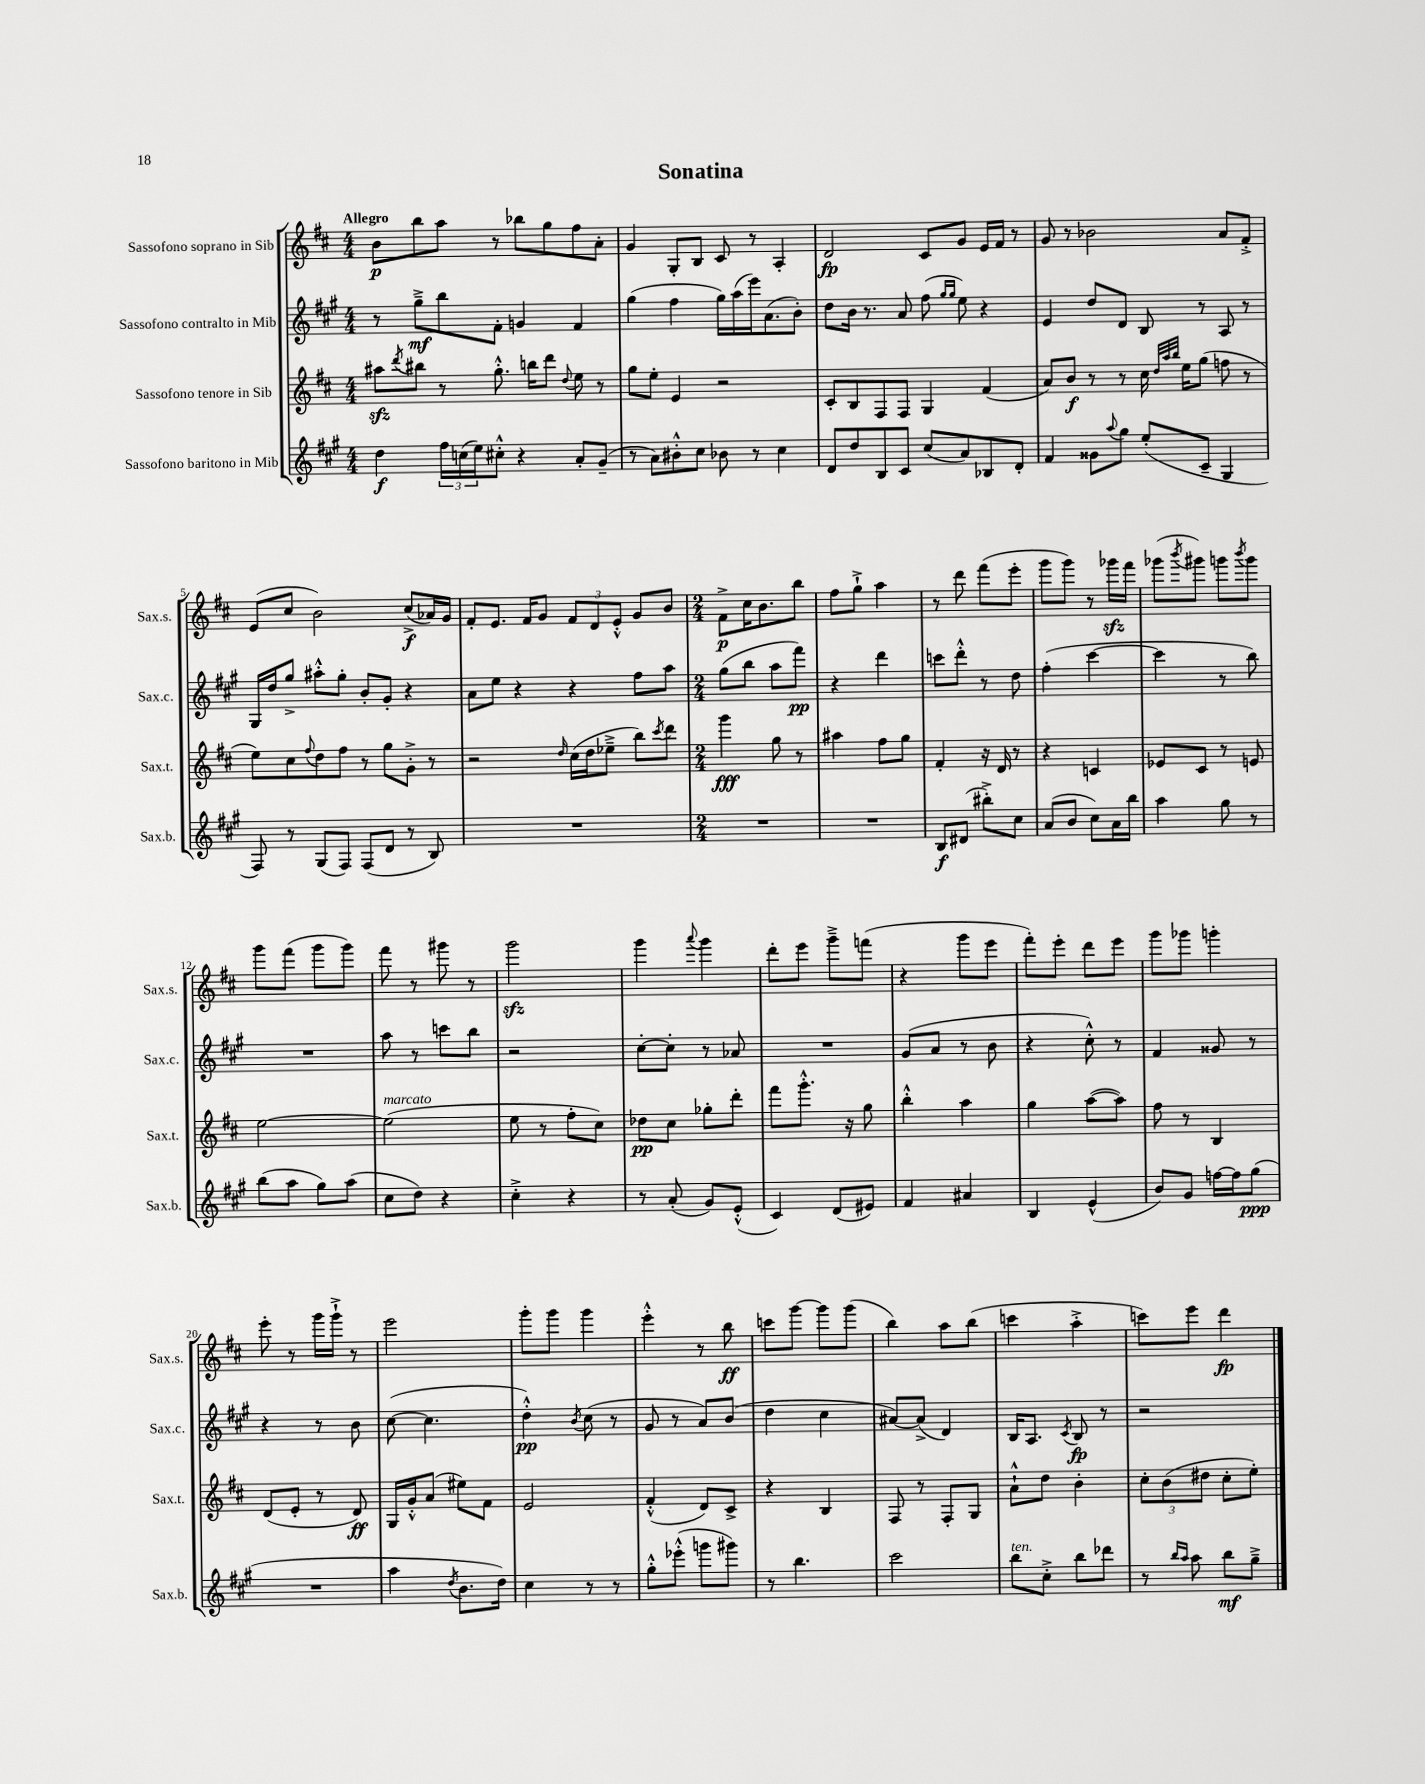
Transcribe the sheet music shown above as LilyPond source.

\header { title = "Sonatina" }
<<
\new StaffGroup <<
\new Staff = "s0" \with { instrumentName = "Sassofono soprano in Sib" shortInstrumentName = "Sax.s." } {
    \clef treble \key d \major \numericTimeSignature \time 4/4 \tempo "Allegro"
    b'8\p b''8 a''8 r8 bes''8 g''8 fis''8 a'8-. |
    g'4 g8-. b8 cis'8 r8 a4-. |
    d'2\fp cis'8 g'8 e'16 fis'16 r8 |
    g'8 r8 bes'2 a'8 fis'8-.-> |
    e'8( cis''8 b'2) cis''8->\f( aes'16) g'16 |
    fis'8-. e'8. fis'16 g'8 \tuplet 3/2 { fis'8 d'8 e'8-.-^ } g'8 b'8 |
    \numericTimeSignature \time 2/4 fis'8->\p cis''16 b'8. b''8 |
    fis''8 g''8-!-> a''4 |
    r8 d'''8 fis'''8( e'''8-. |
    g'''8 g'''8) r8 ges'''16\sfz fis'''16 |
    ges'''8( \acciaccatura { b'''8 } gis'''8) g'''8 \acciaccatura { b'''8 } g'''8 |
    g'''8 fis'''8( g'''8 g'''8) |
    fis'''8 r8 gis'''8 r8 |
    g'''2\sfz |
    g'''4 \appoggiatura { a'''8 } g'''4 |
    d'''8-. e'''8 g'''8---> f'''8( |
    r4 g'''8 e'''8 |
    fis'''8-.) e'''8-. d'''8 e'''8 |
    g'''8 ges'''8 g'''4-. |
    e'''8-. r8 g'''16 g'''16-!-> r8 |
    e'''2 |
    g'''8-. g'''8 g'''4 |
    e'''4-.-^ r8 b''8\ff |
    c'''8 g'''8~ g'''8 g'''8( |
    b''4) a''8 b''8( |
    c'''4 a''4-.-> |
    c'''8) e'''8 d'''4\fp \bar "|." |
}
\new Staff = "s1" \with { instrumentName = "Sassofono contralto in Mib" shortInstrumentName = "Sax.c." } {
    \clef treble \key a \major \numericTimeSignature \time 4/4
    r8 gis''8--->\mf b''8 fis'8-. g'4 fis'4 |
    gis''4( fis''4 gis''16) a''16( e'''16) a'8.( b'8-.) |
    d''8 b'16 r8. a'8 fis''8( \grace { gis''16 gis''16 } e''8) r4 |
    e'4 d''8 d'8 b8 r8 a8 r8 |
    gis16 d''16 gis''8-> ais''8-.-^ gis''8-. b'8-. gis'8-. r4 |
    a'8 e''8 r4 r4 fis''8 a''8 |
    \numericTimeSignature \time 2/4 gis''8( b''8 a''8 fis'''8\pp) |
    r4 d'''4 |
    c'''8 d'''8-.-^ r8 d''8 |
    fis''4-.( cis'''4~ |
    cis'''4 r8 b''8) |
    R2 |
    a''8 r8 c'''8 b''8 |
    r2 |
    cis''8~-. cis''8-. r8 aes'8 |
    R2 |
    gis'8( a'8 r8 b'8 |
    r4 cis''8-.-^) r8 |
    fis'4 gisis'8 r8 |
    r4 r8 b'8 |
    cis''8~( cis''4. |
    d''4-.-^\pp) \acciaccatura { b'8 } cis''8( r8 |
    gis'8 r8 a'8) b'8( |
    d''4 cis''4 |
    ais'8~) ais'8->( d'4) |
    b16 a8. \acciaccatura { cis'8 } b8\fp r8 |
    r2 \bar "|." |
}
\new Staff = "s2" \with { instrumentName = "Sassofono tenore in Sib" shortInstrumentName = "Sax.t." } {
    \clef treble \key d \major \numericTimeSignature \time 4/4
    ais''8\sfz \acciaccatura { d'''8 } bis''8 r8 g''8.-.-^ b''16 d'''8 \appoggiatura { d''8 } e''8 r8 |
    g''8 e''8-. e'4 r2 |
    cis'8-. b8 fis8 fis8 g4 fis'4( |
    a'8) b'8\f r8 r8 cis''16 \grace { d''32 a''32 b''32 } e''16 g''8( f''8 r8 |
    e''8) cis''8 \appoggiatura { fis''8 } d''8 fis''8 r8 g''8 g'8-.-> r8 |
    r2 \grace { d''16 } cis''16( d''16 ees''8---> b''8) \acciaccatura { cis'''8 } d'''8 |
    \numericTimeSignature \time 2/4 g'''4\fff g''8 r8 |
    ais''4 fis''8 g''8 |
    fis'4-. r16 d'16 r8 |
    r4 c'4 |
    ees'8 cis'8 r8 e'8 |
    e''2~ |
    e''2^\markup { \italic "marcato" }( |
    e''8 r8 fis''8-. cis''8) |
    des''8\pp cis''8 ges''8-. d'''8-. |
    fis'''8 g'''8.-.-^ r16 g''8 |
    b''4-.-^ a''4 |
    g''4 a''8~( a''8) |
    fis''8 r8 b4 |
    d'8( e'8-. r8 d'8\ff) |
    g16 g'16-.-^ a'8( eis''8) fis'8 |
    e'2 |
    fis'4-.-^( d'8) cis'8-> |
    r4 b4 |
    fis8 r8 fis8-. g8 |
    a'8-!-^ d''8 b'4-. |
    \tuplet 3/2 { cis''8-. b'8( dis''8 } cis''8-. e''8-.) \bar "|." |
}
\new Staff = "s3" \with { instrumentName = "Sassofono baritono in Mib" shortInstrumentName = "Sax.b." } {
    \clef treble \key a \major \numericTimeSignature \time 4/4
    d''4\f \tuplet 3/2 { fis''16 c''16( e''16) } cis''8-.-^ r4 a'8-. gis'8--( |
    r8 a'8) bis'8-.-^ cis''8 bes'8 r8 cis''4 |
    d'8 d''8 b8 cis'8 cis''8( a'8) bes8 d'8-. |
    fis'4 gisis'8 \appoggiatura { a''8 } gis''8 e''8-.( cis'8-- gis4 |
    fis8) r8 gis8( fis8) fis8( d'8 r8 b8) |
    R1 |
    \numericTimeSignature \time 2/4 R2 |
    R2 |
    b8\f dis'8( bis''8-.->) cis''8 |
    a'8( b'8 cis''8) a'16 b''16 |
    a''4 gis''8 r8 |
    b''8( a''8 gis''8) a''8( |
    cis''8 d''8) r4 |
    cis''4-.-> r4 |
    r8 a'8-.( gis'8) e'8-.-^( |
    cis'4) d'8( eis'8) |
    fis'4 ais'4 |
    b4 e'4-^( |
    b'8) gis'8 f''16~ f''16 gis''8\ppp( |
    R2 |
    a''4 \acciaccatura { d''8 } b'8. d''16) |
    cis''4 r8 r8 |
    gis''8-.-^ ees'''8-.-^( g'''8 gis'''8) |
    r8 b''4. |
    cis'''2 |
    b''8^\markup { \italic "ten." } cis''8-.-> b''8 des'''8 |
    r8 \grace { b''16 a''16 } a''8 b''8\mf gis''8---> \bar "|." |
}
>>
>>
